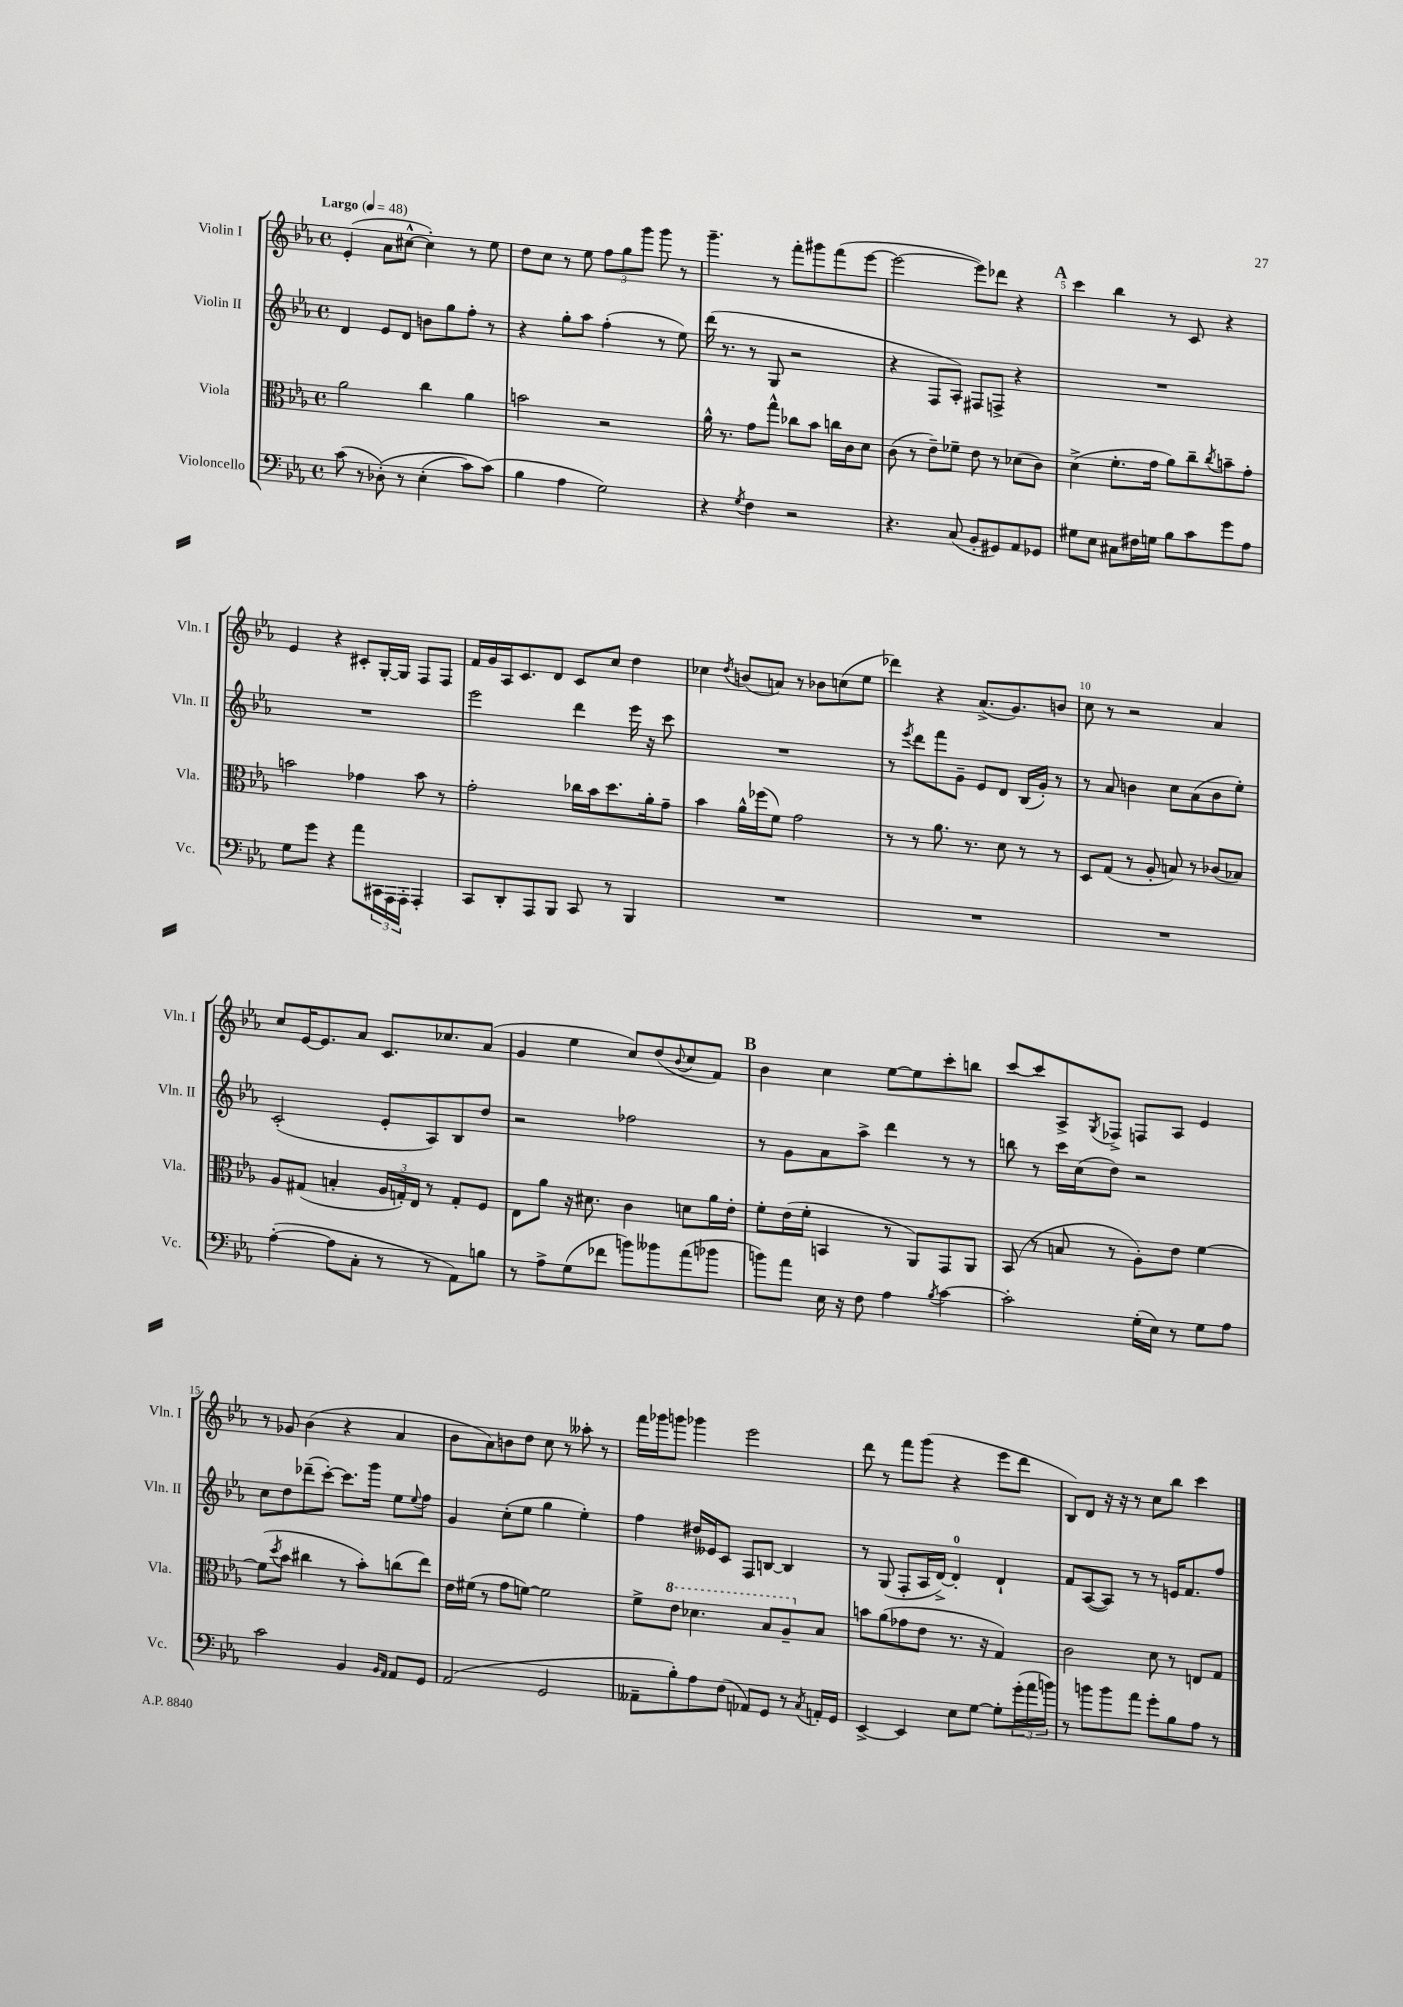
<<
\new StaffGroup <<
\new Staff = "s0" \with { instrumentName = "Violin I" shortInstrumentName = "Vln. I" } {
    \clef treble \key ees \major \defaultTimeSignature \time 4/4 \tempo "Largo" 4 = 48
    ees'4-.( aes'8 cis''8~-^ cis''4-.) r8 ees''8 |
    d''8 c''8 r8 ees''8 \tuplet 3/2 { f''8 g''8 g'''8 } g'''8 r8 |
    g'''4.-- r8 f'''8-. gis'''8 f'''8( ees'''8~ |
    ees'''2~ ees'''8) des'''8 r4 |
    \mark \markup { \bold "A" } c'''4 bes''4 r8 c'8 r4 |
    ees'4 r4 cis'8-. g16~-. g16 f8 f8 |
    f'16 g'16 aes16 c'8. d'8 c'8 c''8 d''4 |
    ces''4 \acciaccatura { d''8 } b'8( a'8) r8 bes'8 c''8( ees''8 |
    des'''4) r4 aes'8.->( g'8.) b'8 |
    c''8 r8 r2 aes'4 |
    c''8 ees'16~ ees'8. aes'8 c'8. ces''8. aes'8( |
    g'4 ees''4 c''8) d''8( \appoggiatura { bes'8 } c''8 f'8) |
    \mark \markup { \bold "B" } bes'4 c''4 ees''8~ ees''8 c'''8-. b''8 |
    c'''8~ c'''8 aes8-> \acciaccatura { g8 } fes8-> f8 aes8 ees'4 |
    r8 ges'8 bes'4( r4 aes'4 |
    bes'8 aes'8) b'8 d''8 c''8 r8 aeses''8-. r8 |
    f'''16 ges'''16 g'''8 ges'''4 ees'''2 |
    d'''8 r8 f'''8 g'''8( r4 ees'''8 d'''8 |
    bes8) d'8 r16 r16 r8 c''8 bes''8 c'''4 \bar "|." |
}
\new Staff = "s1" \with { instrumentName = "Violin II" shortInstrumentName = "Vln. II" } {
    \clef treble \key ees \major \defaultTimeSignature \time 4/4
    d'4 ees'8 d'8 b'8 g''8 f''8-. r8 |
    r4 g''8-. aes''8 f''4-.( r8 ees''8) |
    d'''16( r8. r8 g8 r2 |
    r4 f8 aes8-.) fis8 f8-> r4 |
    \mark \markup { \bold "A" } R1 |
    R1 |
    ees'''2 d'''4 ees'''16 r16 c'''8 |
    R1 |
    r8 \acciaccatura { ees'''8 } d'''8 f'''8 g'8-- ees'8 d'8 bes16( g'16-.) r8 |
    r8 aes'8 b'4 c''8 aes'8( b'8 ees''8-.) |
    c'2-.( ees'8-. aes8) bes8 d''8 |
    r2 fes''2 |
    \mark \markup { \bold "B" } r8 g'8 aes'8 aes''8-> d'''4 r8 r8 |
    b''8 r8 c'''16 c''16( d''8) r2 |
    c''8 d''8 des'''8--( c'''8~-.) c'''8. g'''16 ees''8 \appoggiatura { ees''8 } f''8 |
    g'4 c''8-.( ees''8 g''4 ees''4-.) |
    f''4 dis''16 eeses'16 c'8 f8 b8~ b4 |
    r8 g8( f8-. aes16 d'16~->) d'4-0-. d'4-! |
    f'8 aes8~( aes8) r8 r8 e'16 f'8. f''8 \bar "|." |
}
\new Staff = "s2" \with { instrumentName = "Viola" shortInstrumentName = "Vla." } {
    \clef alto \key ees \major \defaultTimeSignature \time 4/4
    aes'2 c''4 aes'4 |
    b'2 r2 |
    aes'16-^ r8. g'8 g''8-^ ces''8 bes'8 c''16 c'16 d'8 |
    c'8( r8 ees'8--) fes'8-- ees'8 r8 des'8( c'8) |
    \mark \markup { \bold "A" } d'4->( f'8.-. g'16 aes'8) c''8-- \acciaccatura { c''8 } b'8-- g'8-. |
    b'2 ges'4 b'8 r8 |
    g'2-. ces''16 bes'16 d''8. aes'16-. g'8-- |
    bes'4 aes'16-^ fes''16( f'8) g'2 |
    r8 r8 aes'8. r8. d'8 r8 r8 |
    d8 g8( r8 aes8-. b8) r8 ces'8( bes8) |
    aes8 gis8( b4-. \tuplet 3/2 { aes16 g16-.) ees16 } r8 g8-. f8 |
    ees8 aes'8 r16 dis'8. c'4 d'8 aes'16 ees'16-. |
    \mark \markup { \bold "B" } f'8-. ees'16( f'16-. b,4 r8 aes,8) g,8 aes,8 |
    bes,8( r8 b8 r8 aes8-.) ees'8 f'4~ |
    f'8( \acciaccatura { d''8 } bes'8 cis''4 r8 bes'8-.) c''8( ees''8) |
    ees'16 fis'16( r8 g'8 f'8~) f'2 |
    f'8-> \ottava #1 ees''8 des''4. bes'8 aes'8-- \ottava #0 bes8 |
    b'8 aes'8( ges'8 ees'8 r8. r16 g4) |
    c'2 d'8 r8 e8 g8 \bar "|." |
}
\new Staff = "s3" \with { instrumentName = "Violoncello" shortInstrumentName = "Vc." } {
    \clef bass \key ees \major \defaultTimeSignature \time 4/4
    c'8( r8 des8-.)\( r8 ees4-.( c'8) c'8(\) |
    bes4 aes4 g2) |
    r4 \acciaccatura { g8 } f4 r2 |
    r4. c8( bes,8-. gis,8) aes,8 ges,8 |
    \mark \markup { \bold "A" } gis8 ees8 cis8 fis16 g16 bes8 c'8 g'8 aes8 |
    g8 g'8 r4 aes'8 \tuplet 3/2 { cis,16 aes,,16 aes,,16-. } aes,,4-. |
    c,8 d,8-. aes,,8 bes,,8 c,8 r8 bes,,4 |
    R1 |
    R1 |
    R1 |
    aes4~-.( aes8 c8-. r8 r8 aes,8) b8 |
    r8 aes8-> g8( fes'8 b'8) beses'8 aes'8( bes'8 |
    \mark \markup { \bold "B" } b'8) aes'8 ees16 r16 f8 aes4 \acciaccatura { bes8 } c'4~ |
    c'2-. g16-.( ees16) r8 g8 aes8 |
    c'2 bes,4 \grace { bes,16 aes,16 } aes,8 g,8 |
    aes,2( g,2 |
    aeses,8-- bes8-.) aes8 f8( aes,8) g,8 r8 \acciaccatura { c8 } a,16-. g,16 |
    ees,4~-> ees,4 ees8 g8~ g8-. \tuplet 3/2 { g'16-.( aes'16 b'16) } |
    r8 b'8 b'8 aes'8 g'8-. bes8 aes8 r8 \bar "|." |
}
>>
>>
\layout { \context { \Score \override BarNumber.break-visibility = ##(#f #t #t) barNumberVisibility = #(every-nth-bar-number-visible 5) } }
